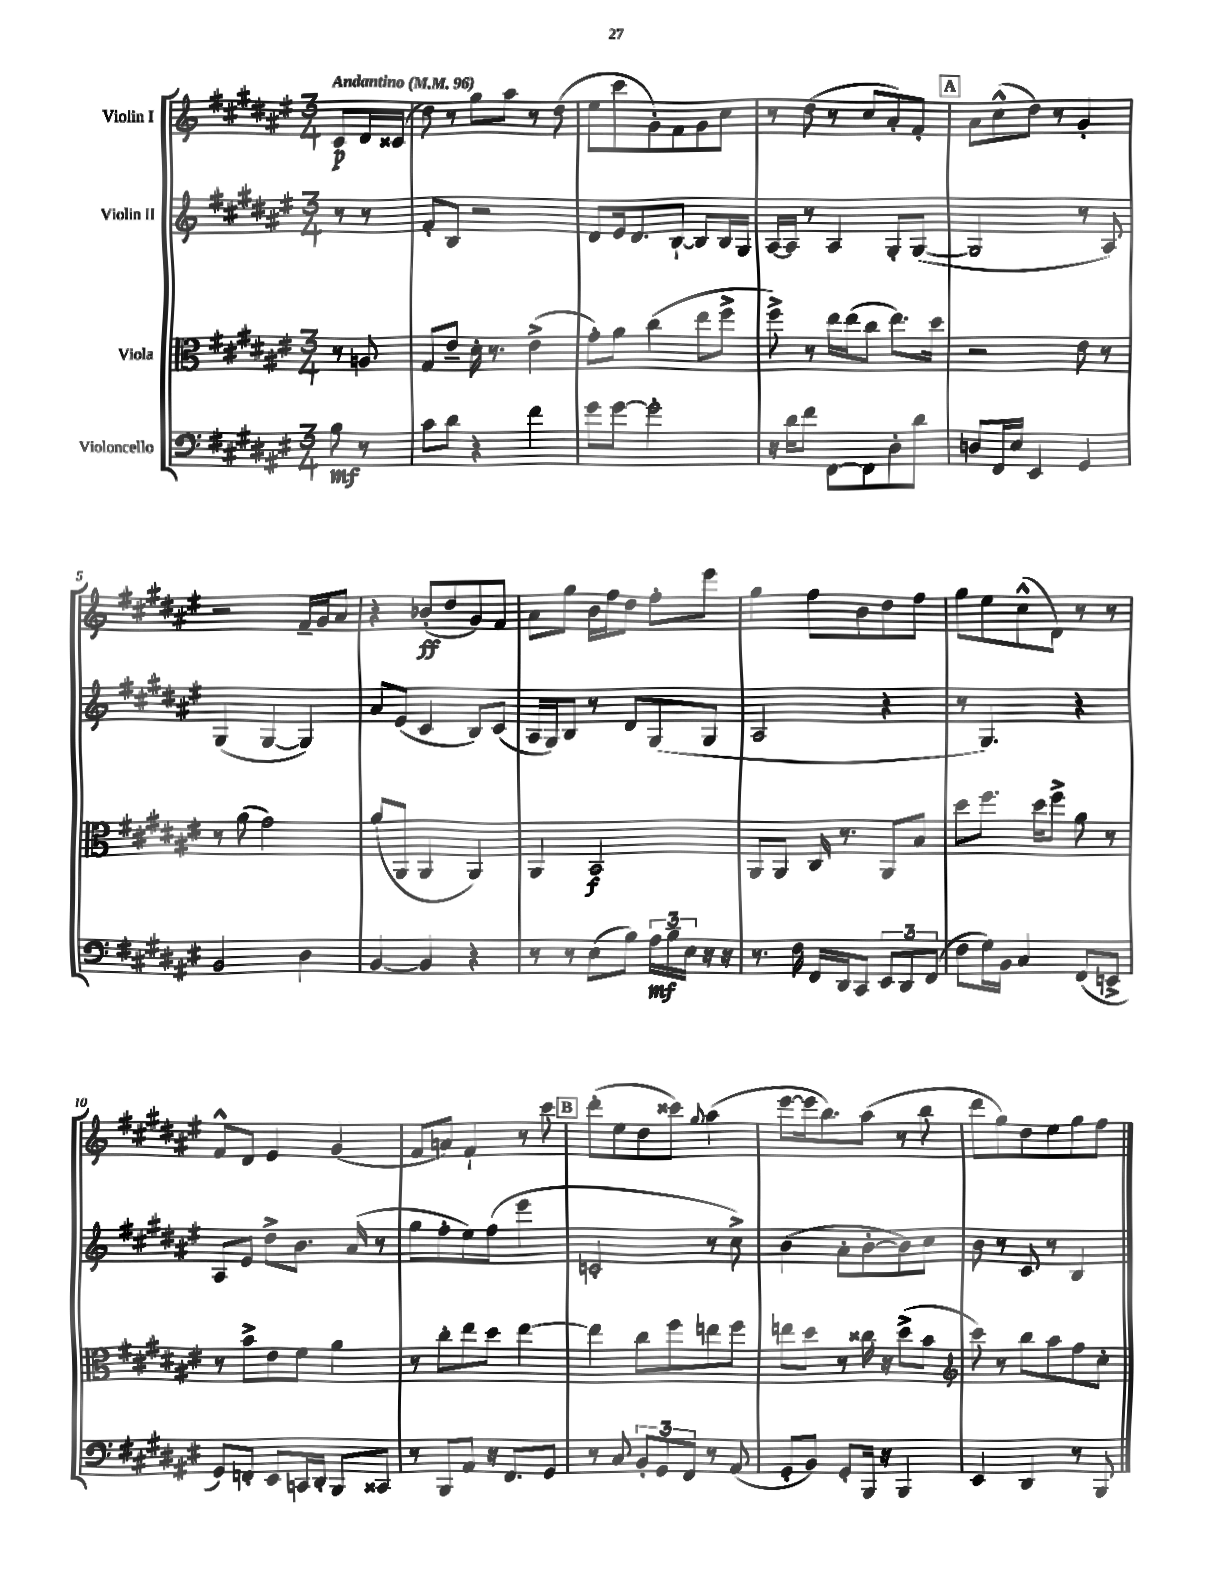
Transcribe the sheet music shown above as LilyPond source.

<<
\new StaffGroup <<
\new Staff = "s0" \with { instrumentName = "Violin I" } {
    \clef treble \key fis \major \numericTimeSignature \time 3/4 \partial 4 \tempo "Andantino" 4 = 96
    cis'8\p dis'16 cisis'16( |
    dis''8) r8 gis''8 ais''8 r8 dis''8( |
    eis''8 cis'''8 gis'8-.) fis'8 gis'8 cis''8 |
    r8 dis''8( r8 cis''8 ais'8-.) fis'8-. |
    \mark \markup { \box "A" } ais'8 cis''8-^( dis''8) r8 gis'4-. |
    r2 fis'16-- gis'16 ais'8 |
    r4 bes'8-.\ff( dis''8 gis'8) fis'8 |
    ais'8 gis''8 b'16 fis''16 dis''8 fis''8-. eis'''8 |
    gis''4 fis''8 b'8 dis''8 fis''8 |
    gis''8 eis''8 cis''8-^( dis'8) r8 r8 |
    fis'8-^ dis'8 eis'4 gis'4( |
    fis'8 a'8) fis'4-! r8 cis'''8 |
    \mark \markup { \box "B" } dis'''8-.( eis''8 dis''8 cisis'''8) \appoggiatura { gis''8 } ais''4( |
    eis'''8~ eis'''16 b''8.) ais''8( r8 b''8 |
    dis'''8 gis''8) dis''8 eis''8 gis''8 fis''8 \bar "|." |
}
\new Staff = "s1" \with { instrumentName = "Violin II" } {
    \clef treble \key fis \major \numericTimeSignature \time 3/4 \partial 4
    r8 r8 |
    fis'8-. b8 r2 |
    dis'8 eis'16 dis'8. b8~-! b8 b16 gis16 |
    ais16~ ais16 r8 ais4 gis8-. gis8~( |
    \mark \markup { \box "A" } gis2 r8 ais8) |
    gis4( gis4~ gis4) |
    ais'8 eis'8( cis'4 b8) cis'8( |
    ais16 gis16) b8 r8 dis'8 gis8( gis8 |
    ais2 r4 |
    r8 gis4.) r4 |
    ais8 eis'8 dis''8-> b'8. ais'16( r8 |
    gis''8 fis''8-. eis''8) fis''8( eis'''4 |
    \mark \markup { \box "B" } c'2-. r8 cis''8->) |
    b'4( ais'8-. b'8~-. b'8) cis''8 |
    b'8 r8 cis'8 r8 b4 \bar "|." |
}
\new Staff = "s2" \with { instrumentName = "Viola" } {
    \clef alto \key fis \major \numericTimeSignature \time 3/4 \partial 4
    r8 a8 |
    gis8 eis'8-- dis'16-. r8. eis'4->( |
    gis'8-.) ais'8 cis''4( eis''8 fis''8-> |
    fis''8->) r8 eis''16 eis''16( cis''8 eis''8.) dis''16 |
    \mark \markup { \box "A" } r2 eis'8 r8 |
    r8 ais'8( gis'2) |
    ais'8( ais,8 ais,4 ais,4) |
    ais,4 b,2\f |
    ais,8 ais,8 cis16 r8. ais,8 b8 |
    dis''8 fis''8. dis''16 fis''8-> ais'8 r8 |
    r8 b'8-> eis'8 fis'8 ais'4 |
    r8 cis''8-. eis''8 dis''8 eis''4~ |
    \mark \markup { \box "B" } eis''4 cis''8 fis''8 e''8 fis''8 |
    e''8 dis''8 r8 cisis''16 r16 dis''8->( b'8 |
    \clef treble cis'''8) r8 b''8 ais''8 fis''8 cis''8-. \bar "|." |
}
\new Staff = "s3" \with { instrumentName = "Violoncello" } {
    \clef bass \key fis \major \numericTimeSignature \time 3/4 \partial 4
    b8\mf r8 |
    cis'8 dis'8 r4 fis'4 |
    gis'8 gis'8~ gis'2-. |
    r16 dis'16 fis'8 fis,8~ fis,8 dis8-. dis'8 |
    \mark \markup { \box "A" } d8 fis,16 eis16 eis,4 gis,4 |
    b,2 dis4 |
    b,4~ b,4 r4 |
    r8 r8 eis8( b8) \tuplet 3/2 { ais16\mf b16-- eis16 } r16 r16 |
    r8. fis16 fis,16 dis,16 cis,8 \tuplet 3/2 { eis,8 dis,8 fis,8( } |
    fis8 gis16) b,16 cis4 fis,8( e,8-> |
    gis,8) f,8-. eis,8 c,16 dis,16-. b,,8 cisis,8 |
    r8 b,,8 ais,8 r16 fis,8. gis,8 |
    \mark \markup { \box "B" } r8 cis8 \tuplet 3/2 { b,8-. gis,8 fis,8 } r8 ais,8( |
    gis,8-. b,8) gis,8-. b,,16 r16 b,,4 |
    eis,4 dis,4 r8 b,,8 \bar "|." |
}
>>
>>
